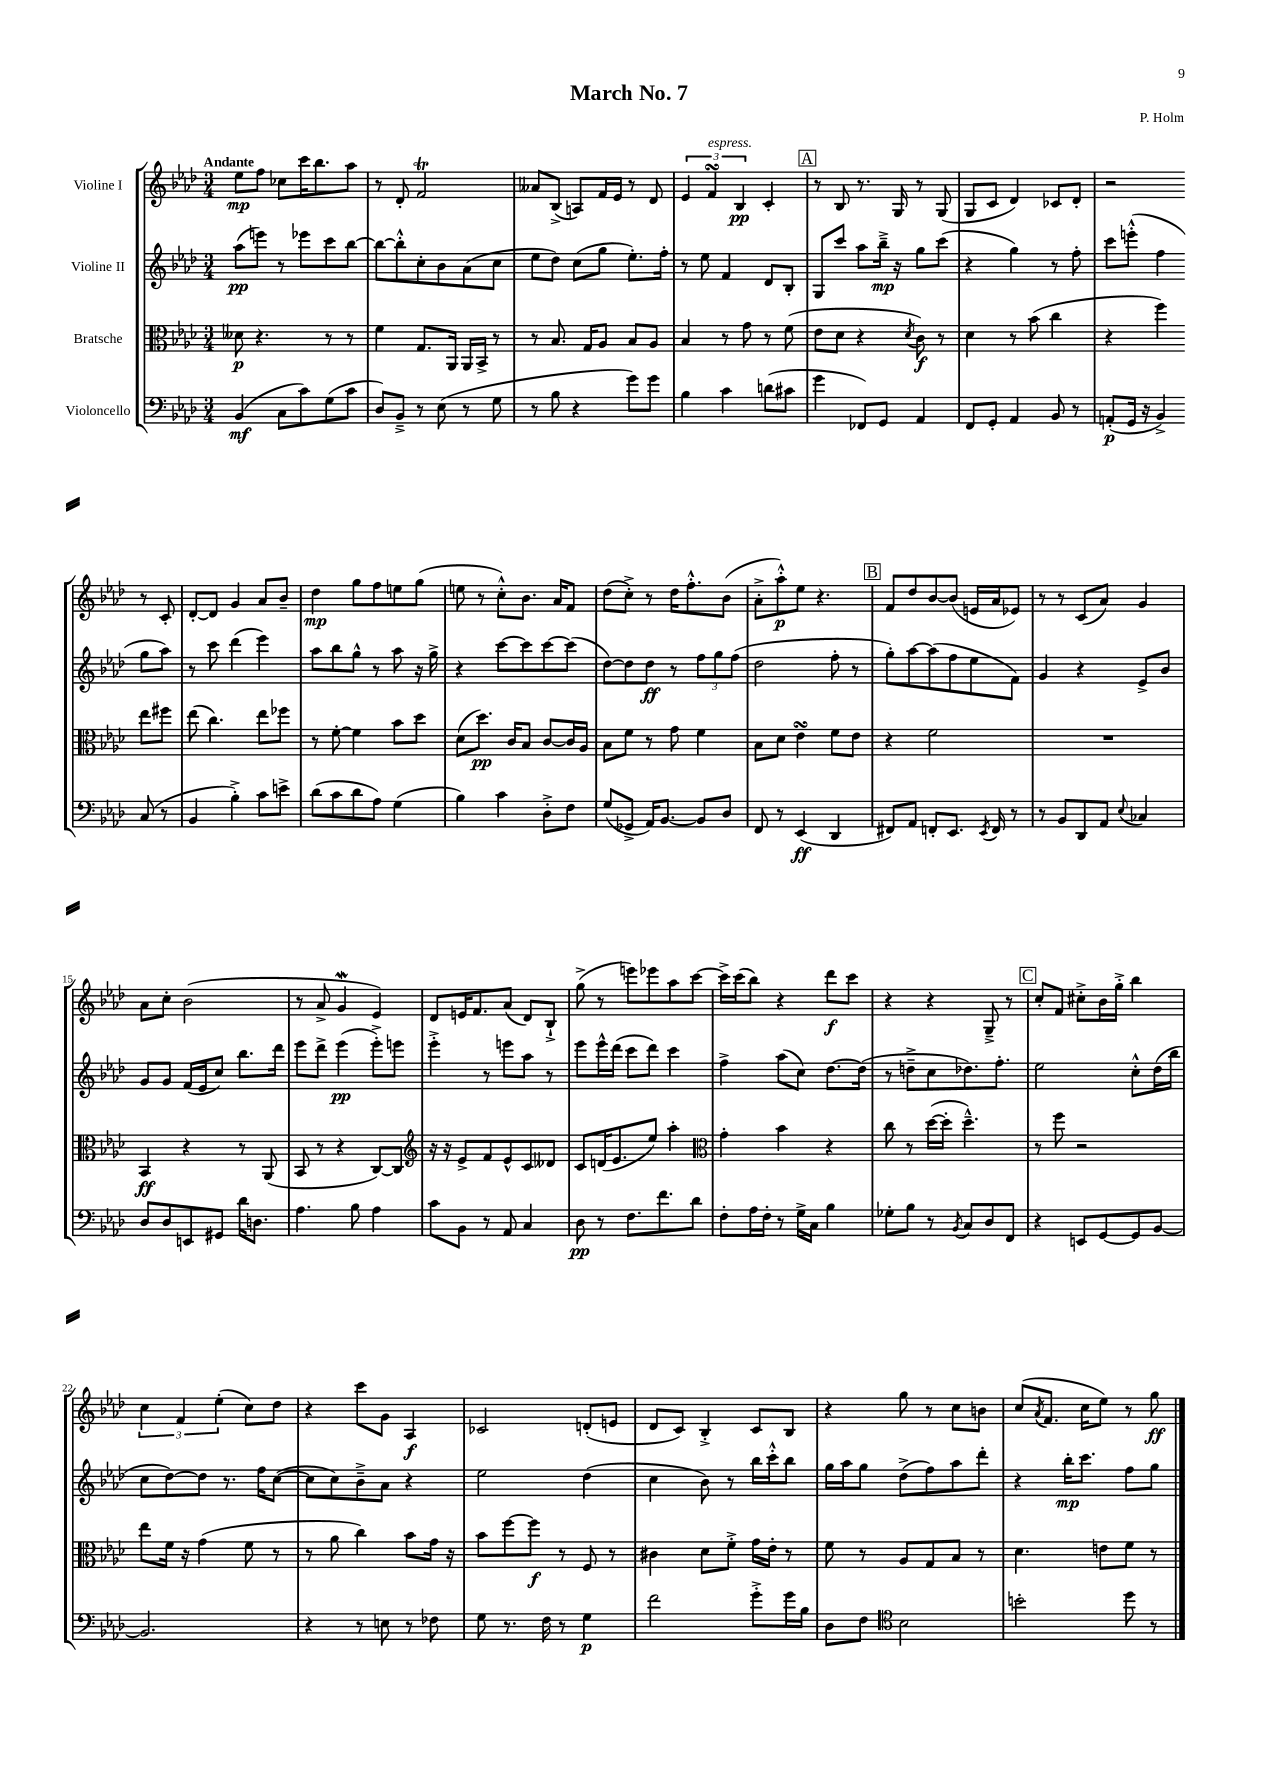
\header { title = "March No. 7" composer = "P. Holm" }
<<
\new StaffGroup <<
\new Staff = "s0" \with { instrumentName = "Violine I" } {
    \clef treble \key aes \major \numericTimeSignature \time 3/4 \tempo "Andante"
    ees''8\mp f''8 ces''8 c'''16 bes''8. aes''8 |
    r8 des'8-. f'2\trill |
    aeses'8 bes8->( a8) f'16 ees'16 r8 des'8 |
    \tuplet 3/2 { ees'4 f'4\turn^\markup { \italic "espress." } bes4\pp } c'4-. |
    \mark \markup { \box "A" } r8 bes8 r8. g16 r8 g8( |
    g8 c'8 des'4) ces'8 des'8-. |
    r2 r8 c'8-. |
    des'8~-. des'8 g'4 aes'8 bes'8-- |
    des''4\mp g''8 f''8 e''8 g''8( |
    e''8 r8 c''8-.-^) bes'8. aes'16 f'8 |
    des''8( c''8-.->) r8 des''16 f''8.-.-^ bes'8( |
    aes'8-.-> aes''8-.-^\p) ees''8 r4. |
    \mark \markup { \box "B" } f'8 des''8 bes'8~ bes'8( e'16 aes'16 ees'8) |
    r8 r8 c'8( aes'8) g'4 |
    aes'8 c''8-. bes'2( |
    r8 aes'8-> g'4\mordent ees'4) |
    des'8 e'16 f'8. aes'8( des'8) bes8-!-> |
    g''8->( r8 e'''8) ees'''8 aes''8 c'''8~ |
    c'''16-> c'''16( bes''8) r4 des'''8\f c'''8 |
    r4 r4 g8---> r8 |
    \mark \markup { \box "C" } c''8-. f'8 cis''8-.-> bes'16 g''16-.-> bes''4 |
    \tuplet 3/2 { c''4 f'4 ees''4-.( } c''8) des''8 |
    r4 c'''8 g'8 aes4\f |
    ces'2 d'8-.( e'8 |
    des'8 c'8) bes4-.-> c'8 bes8 |
    r4 g''8 r8 c''8 b'8 |
    c''8( \acciaccatura { aes'8 } f'8. c''16 ees''8) r8 g''8\ff \bar "|." |
}
\new Staff = "s1" \with { instrumentName = "Violine II" } {
    \clef treble \key aes \major \numericTimeSignature \time 3/4
    aes''8\pp( e'''8) r8 ees'''8 c'''8 bes''8~ |
    bes''8~ bes''8-.-^ c''8-. bes'8 aes'8( c''8 |
    ees''8 des''8) c''8( g''8 ees''8.-.) f''16-. |
    r8 ees''8 f'4 des'8 bes8-. |
    \mark \markup { \box "A" } g8 c'''8 aes''8 bes''16--->\mp r16 g''8 c'''8( |
    r4 g''4) r8 f''8-. |
    c'''8 e'''8-.-^( f''4 g''8 aes''8) |
    r8 c'''8 des'''4( ees'''4) |
    aes''8 bes''8 g''8-^ r8 aes''8 r16 g''16-> |
    r4 c'''8~ c'''8 c'''8~ c'''8( |
    des''8~) des''8 des''8\ff r8 \tuplet 3/2 { f''8 g''8 f''8( } |
    des''2 f''8-. r8 |
    \mark \markup { \box "B" } g''8-.) aes''8~ aes''8( f''8 ees''8 f'8) |
    g'4 r4 ees'8-> bes'8 |
    g'8 g'8 f'16( ees'16 c''8) bes''8. des'''16 |
    ees'''8 des'''8-> ees'''4\pp( ees'''8-.->) e'''8 |
    ees'''4-.-> r8 e'''8 aes''8 r8 |
    ees'''8 ees'''16-^ des'''16( c'''8 des'''8) c'''4 |
    f''4-> aes''8( c''8) des''8.~ des''16( |
    r8 d''8---> c''8 des''8.) f''8.-. |
    \mark \markup { \box "C" } ees''2 c''8-.-^ des''16( bes''16 |
    c''8 des''8~) des''8 r8. f''16 c''8~( |
    c''8 c''8) bes'8---> aes'8 r4 |
    ees''2 des''4( |
    c''4 bes'8) r8 bes''16 c'''16-.-^ bes''8 |
    g''16 aes''16 g''8 des''8->( f''8) aes''8 des'''8-. |
    r4 bes''16-.\mp c'''8. f''8 g''8 \bar "|." |
}
\new Staff = "s2" \with { instrumentName = "Bratsche" } {
    \clef alto \key aes \major \numericTimeSignature \time 3/4
    deses'8\p r4. r8 r8 |
    f'4 g8. aes,16 aes,16 bes,16-> r8 |
    r8 bes8. g16 aes8 bes8 aes8 |
    bes4 r8 g'8 r8 f'8( |
    \mark \markup { \box "A" } ees'8 des'8 r4 \acciaccatura { des'8 } c'8\f) r8 |
    des'4 r8 bes'8( c''4 |
    r4 f''4) ees''8 fis''8 |
    ees''8( c''4.) ees''8 fes''8 |
    r8 f'8~-. f'4 bes'8 des''8 |
    des'8( des''8.\pp) c'16 bes8 c'8~ c'16 aes16 |
    bes8 f'8 r8 g'8 f'4 |
    bes8 des'8 ees'4\turn f'8 ees'8 |
    \mark \markup { \box "B" } r4 f'2 |
    R2. |
    bes,4\ff r4 r8 aes,8( |
    bes,8 r8 r4 c8~) c8 |
    \clef treble r16 r16 ees'8-> f'8 ees'8-^ c'8 deses'8 |
    c'8 d'16( ees'8. ees''8) aes''4-. |
    \clef alto g'4-. bes'4 r4 |
    c''8 r8 des''16~( des''16-. des''4.---^) |
    \mark \markup { \box "C" } r8 f''8 r2 |
    ees''8 f'16 r16 g'4( f'8 r8 |
    r8 aes'8 c''4) bes'8 g'16 r16 |
    bes'8 f''8~ f''8\f r8 f8 r8 |
    cis'4 des'8 f'8-.-> g'16 ees'16-. r8 |
    f'8 r8 aes8 g8 bes8 r8 |
    des'4. e'8 f'8 r8 \bar "|." |
}
\new Staff = "s3" \with { instrumentName = "Violoncello" } {
    \clef bass \key aes \major \numericTimeSignature \time 3/4
    bes,4\mf( c8 c'8) g8( c'8 |
    des8) bes,8---> r8 ees8( r8 g8 |
    r8 bes8 r4 g'8) g'8 |
    bes4 c'4 d'8( cis'8 |
    \mark \markup { \box "A" } g'4 fes,8) g,8 aes,4 |
    f,8 g,8-. aes,4 bes,8 r8 |
    a,8-.\p( g,16 r16 bes,4->) c8( r8 |
    bes,4 bes4-.->) c'8 e'8-> |
    des'8( c'8 des'8 aes8) g4( |
    bes4) c'4 des8-.-> f8 |
    g8( ges,8-> aes,16) bes,8.~ bes,8 des8 |
    f,8 r8 ees,4\ff( des,4 |
    \mark \markup { \box "B" } fis,8) aes,8 f,8-. ees,8. \acciaccatura { ees,8 } f,16 r8 |
    r8 bes,8 des,8 aes,8 \appoggiatura { ees8 } ces4 |
    des8 des8 e,8 gis,8 des'16 d8. |
    aes4. bes8 aes4 |
    c'8 bes,8 r8 aes,8 c4 |
    des8\pp r8 f8. f'8. des'8 |
    f8-. aes16 f16-. r8 g16-> c16 bes4 |
    ges8-. bes8 r8 \acciaccatura { bes,8 } c8 des8 f,8 |
    \mark \markup { \box "C" } r4 e,8 g,8~ g,8 bes,8~ |
    bes,2. |
    r4 r8 e8 r8 fes8 |
    g8 r8. f16 r8 g4\p |
    f'2 g'8-.-> g'16 bes16 |
    des8 f8 \clef tenor bes2 |
    b'2-. des''8 r8 \bar "|." |
}
>>
>>
